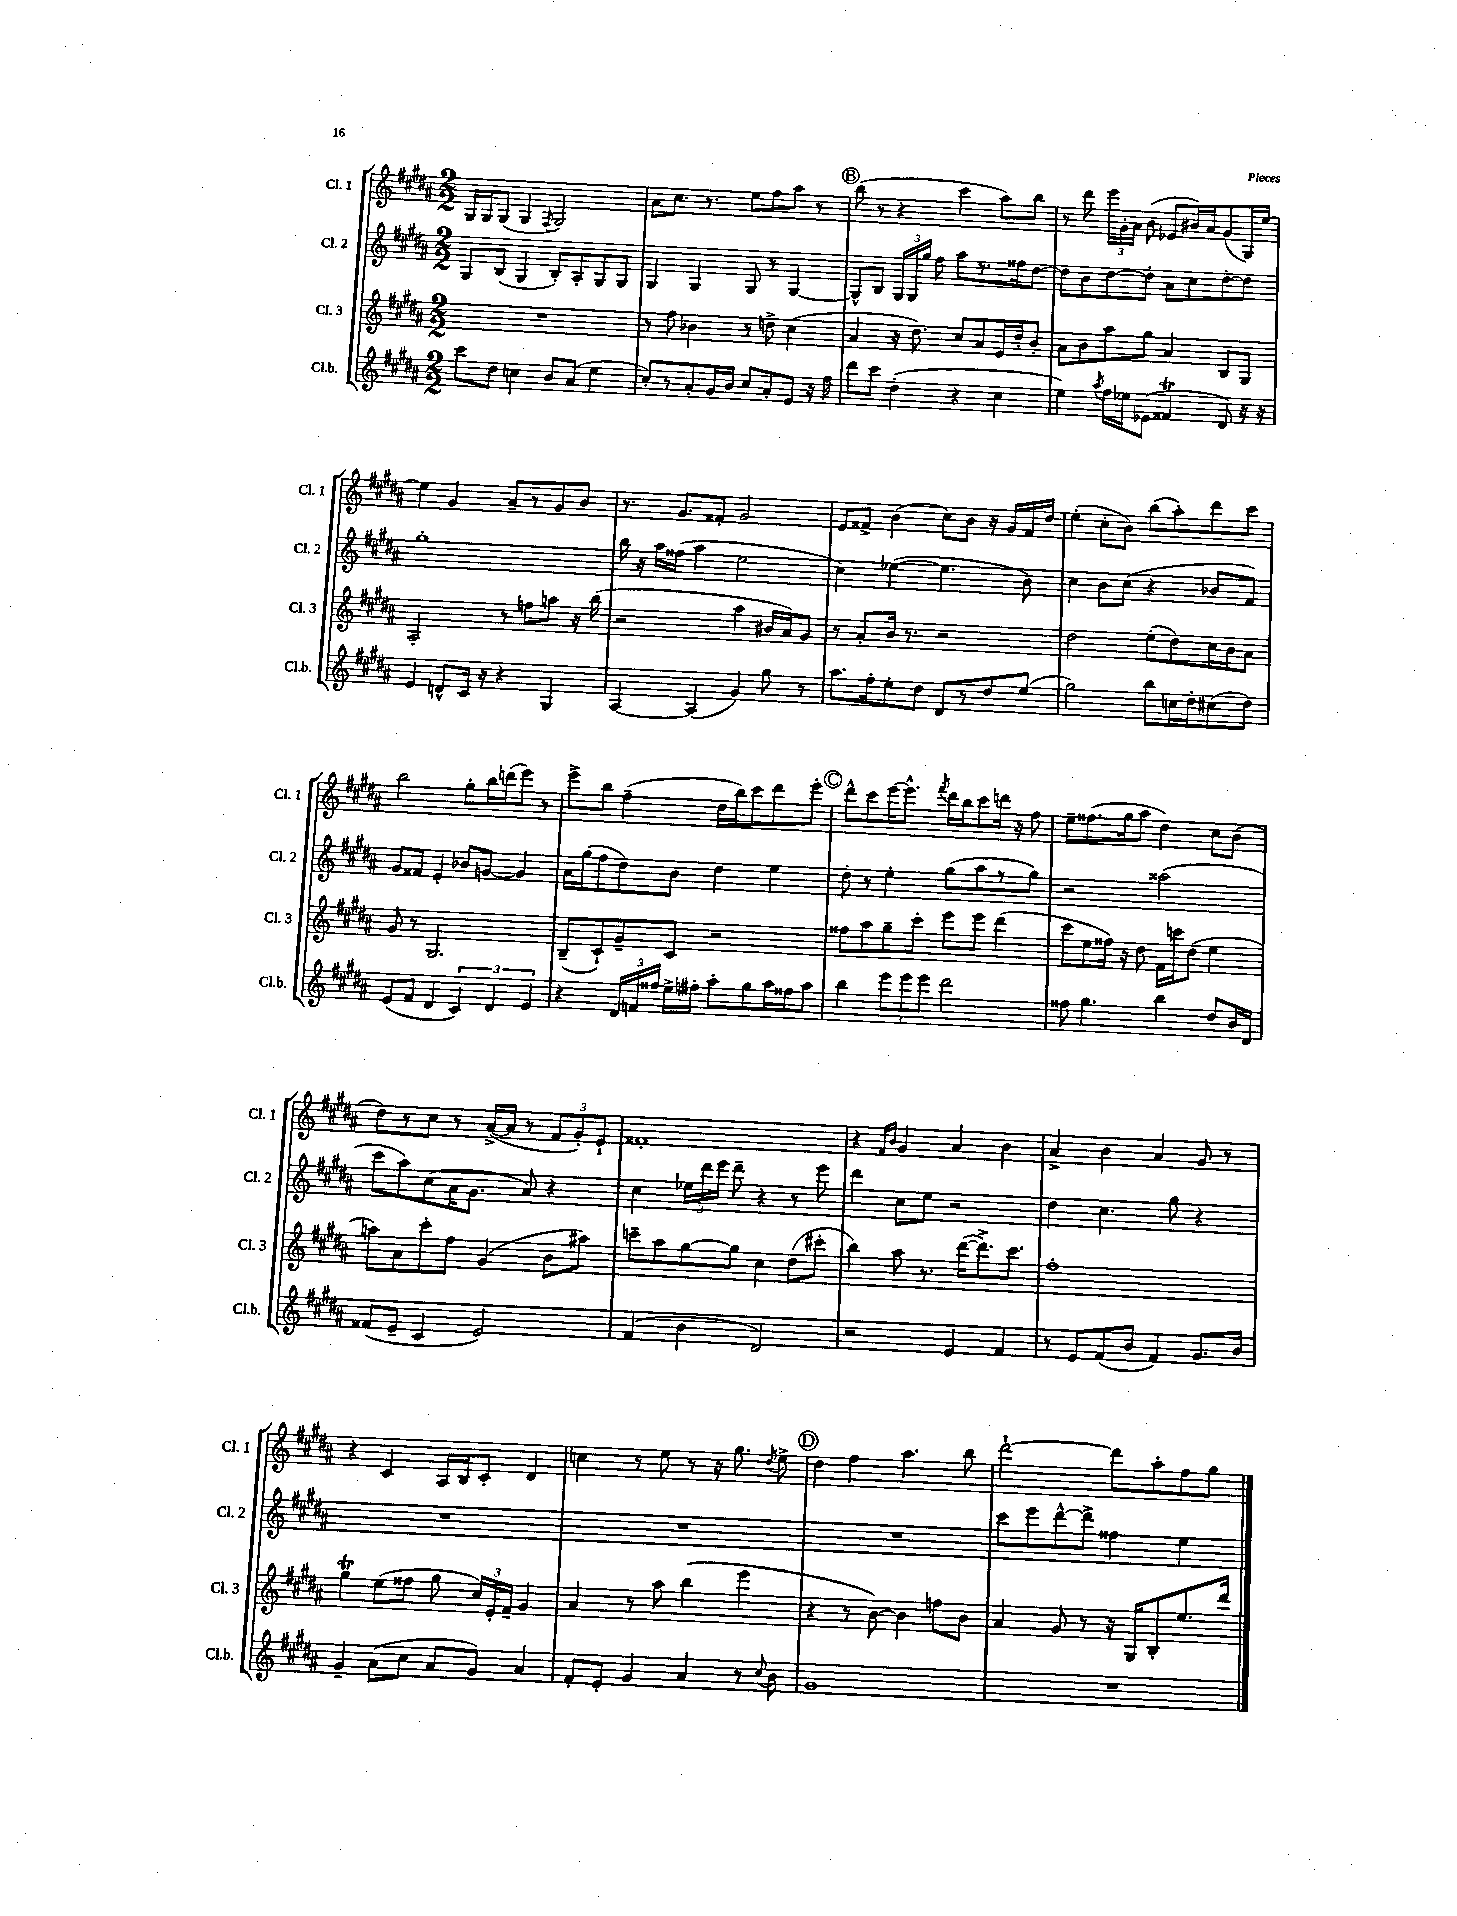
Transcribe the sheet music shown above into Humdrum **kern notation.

**kern	**kern	**kern	**kern
*staff4	*staff3	*staff2	*staff1
*clefG2	*clefG2	*clefG2	*clefG2
*k[f#c#g#d#a#]	*k[f#c#g#d#a#]	*k[f#c#g#d#a#]	*k[f#c#g#d#a#]
*M2/2	*M2/2	*M2/2	*M2/2
8ccc#\L	1r	8G#/L	16G#/LL
.	.	.	16G#/J
8dd#\J	.	(8B/J	(8G#/J
4cc\	.	4G#/	4G#/
.	.	.	8qF#/
8b/L	.	8B'/L)	2G#/)
(8a#/J	.	8A#'/	.
4ee\	.	8G#/	.
.	.	8G#/J	.
=	=	=	=
8cc#'/L)	8r	4G#/	8a#\L
8r	8ff#\	.	8.cc#\J
8a#'/	4b-\	4G#/	.
.	.	.	8.r
16g#/L	.	.	.
16b/JJ	.	.	.
8cc#/L	8r	8G#/	8ee\L
8a#'/	8dd^\	8r	8ff#\
8e/J	(4cc#\	[4G#/	8aa#\J
16r	.	.	8r
16ff#\	.	.	.
=	=	=	=
8ddd#\L	4a#/	8G#^^/]L	(8bb\
8ccc#\J	.	8B/J	8r
(4dd#'\	16r	24G#/LL	4r
.	.	24G#/	.
.	8.dd#\)	.	.
.	.	24gg#/JJ	.
.	.	8ff#\	.
4r	8cc#/L	8aa#\L	4ccc#\
.	8a#/	8.r	.
4cc#\	16e/L	.	8aa#\L)
.	16dd#'/J	16ff##\k	.
.	8b'/J	[8dd#\J	8bb\J
=	=	=	=
4ee\)	8a#\L	8dd#\]L	8r
.	8b\	8b\	8ddd#\
8qaa#/	.	.	.
16ff#\LL	8aa#\	[8dd#\	24eee\LL
.	.	.	24g#'\
16ee-\J	.	.	.
.	.	.	24a#\JJ
(8e-\J	8gg#\J	8dd#'\]J	(8b\
4f##/	4a#/	8a#\L	8e-/L
.	.	8cc#\	16b#/L)
.	.	.	16a#/J
8d#/)	8B/L	[8dd#'\	(8g#/
16r	8G#/J	8dd#\]J	16G#/L)
16r	.	.	[16ee/JJ
=	=	=	=
4e/	2A#'/	1gg#'	4ee\]
8d^^/L	.	.	4g#/
16c#/Jk	.	.	.
16r	.	.	.
4r	8r	.	8a#~/L
.	8ff\L	.	8r
4G#/	8aa\J	.	8g#/
.	16r	.	8b/J
.	(16bb\	.	.
=	=	=	=
[4A#/	2r	16bb\	8.r
.	.	16r	.
.	.	16aa#\LL	.
.	.	(16ff##\JJ	8.g#/L
(4A#/]	.	4aa#\	.
.	.	.	8f##'/J
4g#/)	4aa#\	2ee\	2g#/
8gg#\	16b#/LL	.	.
.	16a#/J)	.	.
8r	8g#/J	.	.
=	=	=	=
8.aa#\L	8r	4cc#\)	8e/L
.	8a#'/L	.	8f##^/J
16ff#'\k	.	.	.
8ee'\	16b/Jk	([4ee-\	(4b\
.	8.r	.	.
8dd#\J	.	.	.
8d#/L	2r	4.ee-\]	8cc#\L)
8r	.	.	8b\J
8dd#/	.	.	16r
.	.	.	16g#/LL
(8ee/J	.	8b\)	16f##/
.	.	.	16dd#/JJ
=	=	=	=
2gg#\)	2dd#\	4cc#\	(4ee'\
.	.	8b\L	8cc#'\L
.	.	(8cc#\J	8b\J)
8bb\L	(8ee'\L	4r	(8bb\L
16cc\L	8dd#\)	.	8aa#'\)
16dd#'\J	.	.	.
(8cc#\	16cc#\L	8b-/L	8ddd#\
.	16b\J	.	.
8dd#\J)	8a#\J	8f#/J)	8ccc#\J
=	=	=	=
(8e/L	8g#/	8g#/L	2bb\
8f#/J	8r	8f##/J	.
4d#/	2.G#/	4e'/	.
6c#/)	.	8b-/L	8gg#'\L
.	.	[8g/J	16bb\L
6d#/	.	.	.
.	.	.	(16ddd\J
.	.	4g/]	8eee\J)
6e/	.	.	.
.	.	.	8r
=	=	=	=
4r	(8B~/L	16a#\LL	8eee^\L
.	.	(16gg#\J	.
.	8c#`/)	8ff#\	8bb\J
24d#/LL	8g#~/	8dd#\)	(4ff#~\
24f/	.	.	.
24ff##/JJ	.	.	.
16ee^\LL	8c#/J	8b\J	.
16ff#'\JJ	.	.	.
8aa#'\L	2r	4dd#\	16dd#\LL
.	.	.	16bb\J)
8gg#\	.	.	8ccc#\
16aa#\L	.	4ee\	8ddd#\
16ff##\J	.	.	.
8aa#\J	.	.	8eee'\J
=	=	=	=
4bb\	8ff##\L	8dd#'\	8ddd#^^\L
.	8aa#\	8r	8ccc#\
12eee\L	8gg#~\	4ee'\	[16eee\K
.	.	.	8.eee^^\]J
12eee\	.	.	.
.	8ccc#'\J	.	.
12eee\J	.	.	.
.	.	.	8qfff#/
2ddd#\	8eee\L	(8gg#\L	16ddd#\LL
.	.	.	16bb\J
.	8eee\J	8aa#\	8ccc#\
.	(4ddd#\	8r	16ddd\Jk
.	.	.	16r
.	.	8gg#\J)	8ff#\
=	=	=	=
8ff##\	8ccc#\L	2r	8ee~\L
4.gg#\	8ee\	.	(8.ff##\
.	16ff##\Jk)	.	.
.	16r	.	16gg#\k
.	8dd#\	.	8aa#\J
4bb\	16f#\LL	(2aa##\	4dd#\)
.	16ccc\J	.	.
.	(8dd#\J	.	.
8dd#/L	4ee\	.	8cc#\L
16b/L	.	.	(8b\J
16d#/JJ	.	.	.
=	=	=	=
(8f##/L	8aa\L)	8ccc#\L	8dd#\L)
8e~/J	8a#\	8aa#\)	8r
4c#/	8ccc#'\	(8cc#\	8cc#\J
.	8ff#\J	16a#\K	8r
.	.	8.g#\J	.
2e/)	(4g#/	.	([16a#^/LL
.	.	.	16a#/]JJ
.	.	8a#/)	8r
.	8b\L	4r	12f#/L
.	.	.	12g#'/)
.	8aa#\J)	.	.
.	.	.	12e`/J
=	=	=	=
(4f#/	8ccc~\L	4cc#\	1f##'
.	8aa#\	.	.
4b\	[8gg#\	24ee-\LL	.
.	.	24ddd#\	.
.	.	24eee\JJ	.
.	8gg#\]J	8ddd#~\	.
2d#/)	4cc#\	4r	.
.	(8dd#\L	8r	.
.	8ccc#'\J	8eee\	.
=	=	=	=
2r	4bb\)	4ddd#\	4r
.	.	.	16qqf#/LL
.	.	.	16qqb/JJ
.	8aa#\	8cc#\L	4g#/
.	8.r	8ee\J	.
4e/	.	2r	4a#/
.	([16ddd#\LK	.	.
.	8.ddd#^\])	.	.
4f#/	.	.	4b\
.	8.ccc#\J	.	.
=	=	=	=
8r	1ff#'	4dd#\	4a#^/
8e/L	.	.	.
(8f#/	.	4.cc#\	4b\
8b/J	.	.	.
4f#/)	.	.	4a#/
.	.	8gg#\	.
8.g#/L	.	4r	8g#/
.	.	.	8r
16b/Jk	.	.	.
=	=	=	=
4g#~/	4gg#\	1r	4r
(8a#\L	(8ee\L	.	4c#/
8cc#\J	8ff##\J	.	.
8a#/L	8gg#\	.	16A#/LL
.	.	.	16B/J
8g#/J)	24cc#/LL)	.	8c#'/J
.	24e'/	.	.
.	24f#~/JJ	.	.
4a#/	4g#/	.	4d#/
=	=	=	=
8f#'/L	4a#/	1r	4cc\
8e'/J	.	.	.
4g#/	8r	.	8r
.	8aa#\	.	8ee\
4a#/	(4bb\	.	8r
.	.	.	16r
.	.	.	8.gg#\
8r	4eee\	.	.
8qqcc#/	.	.	8qdd#/
8b\	.	.	8ee^\
=	=	=	=
1g#	4r	1r	4dd#\
.	8r	.	4ff#\
.	[8b\)	.	.
.	4b\]	.	4.aa#\
.	8ff\L	.	.
.	8b\J	.	8bb\
=	=	=	=
1r	4a#/	8ccc#\L	[2ddd#`\
.	.	8eee\	.
.	8g#/	[8ddd#^^\	.
.	8r	8ddd#^\]J	.
.	16r	4ff##\	8ddd#\]L
.	16G#/LK	.	.
.	8B'/	.	8aa#'\
.	8.ee/	4ee\	8ff#\
.	.	.	8gg#\J
.	16ddd#/Jk	.	.
==	==	==	==
*-	*-	*-	*-
